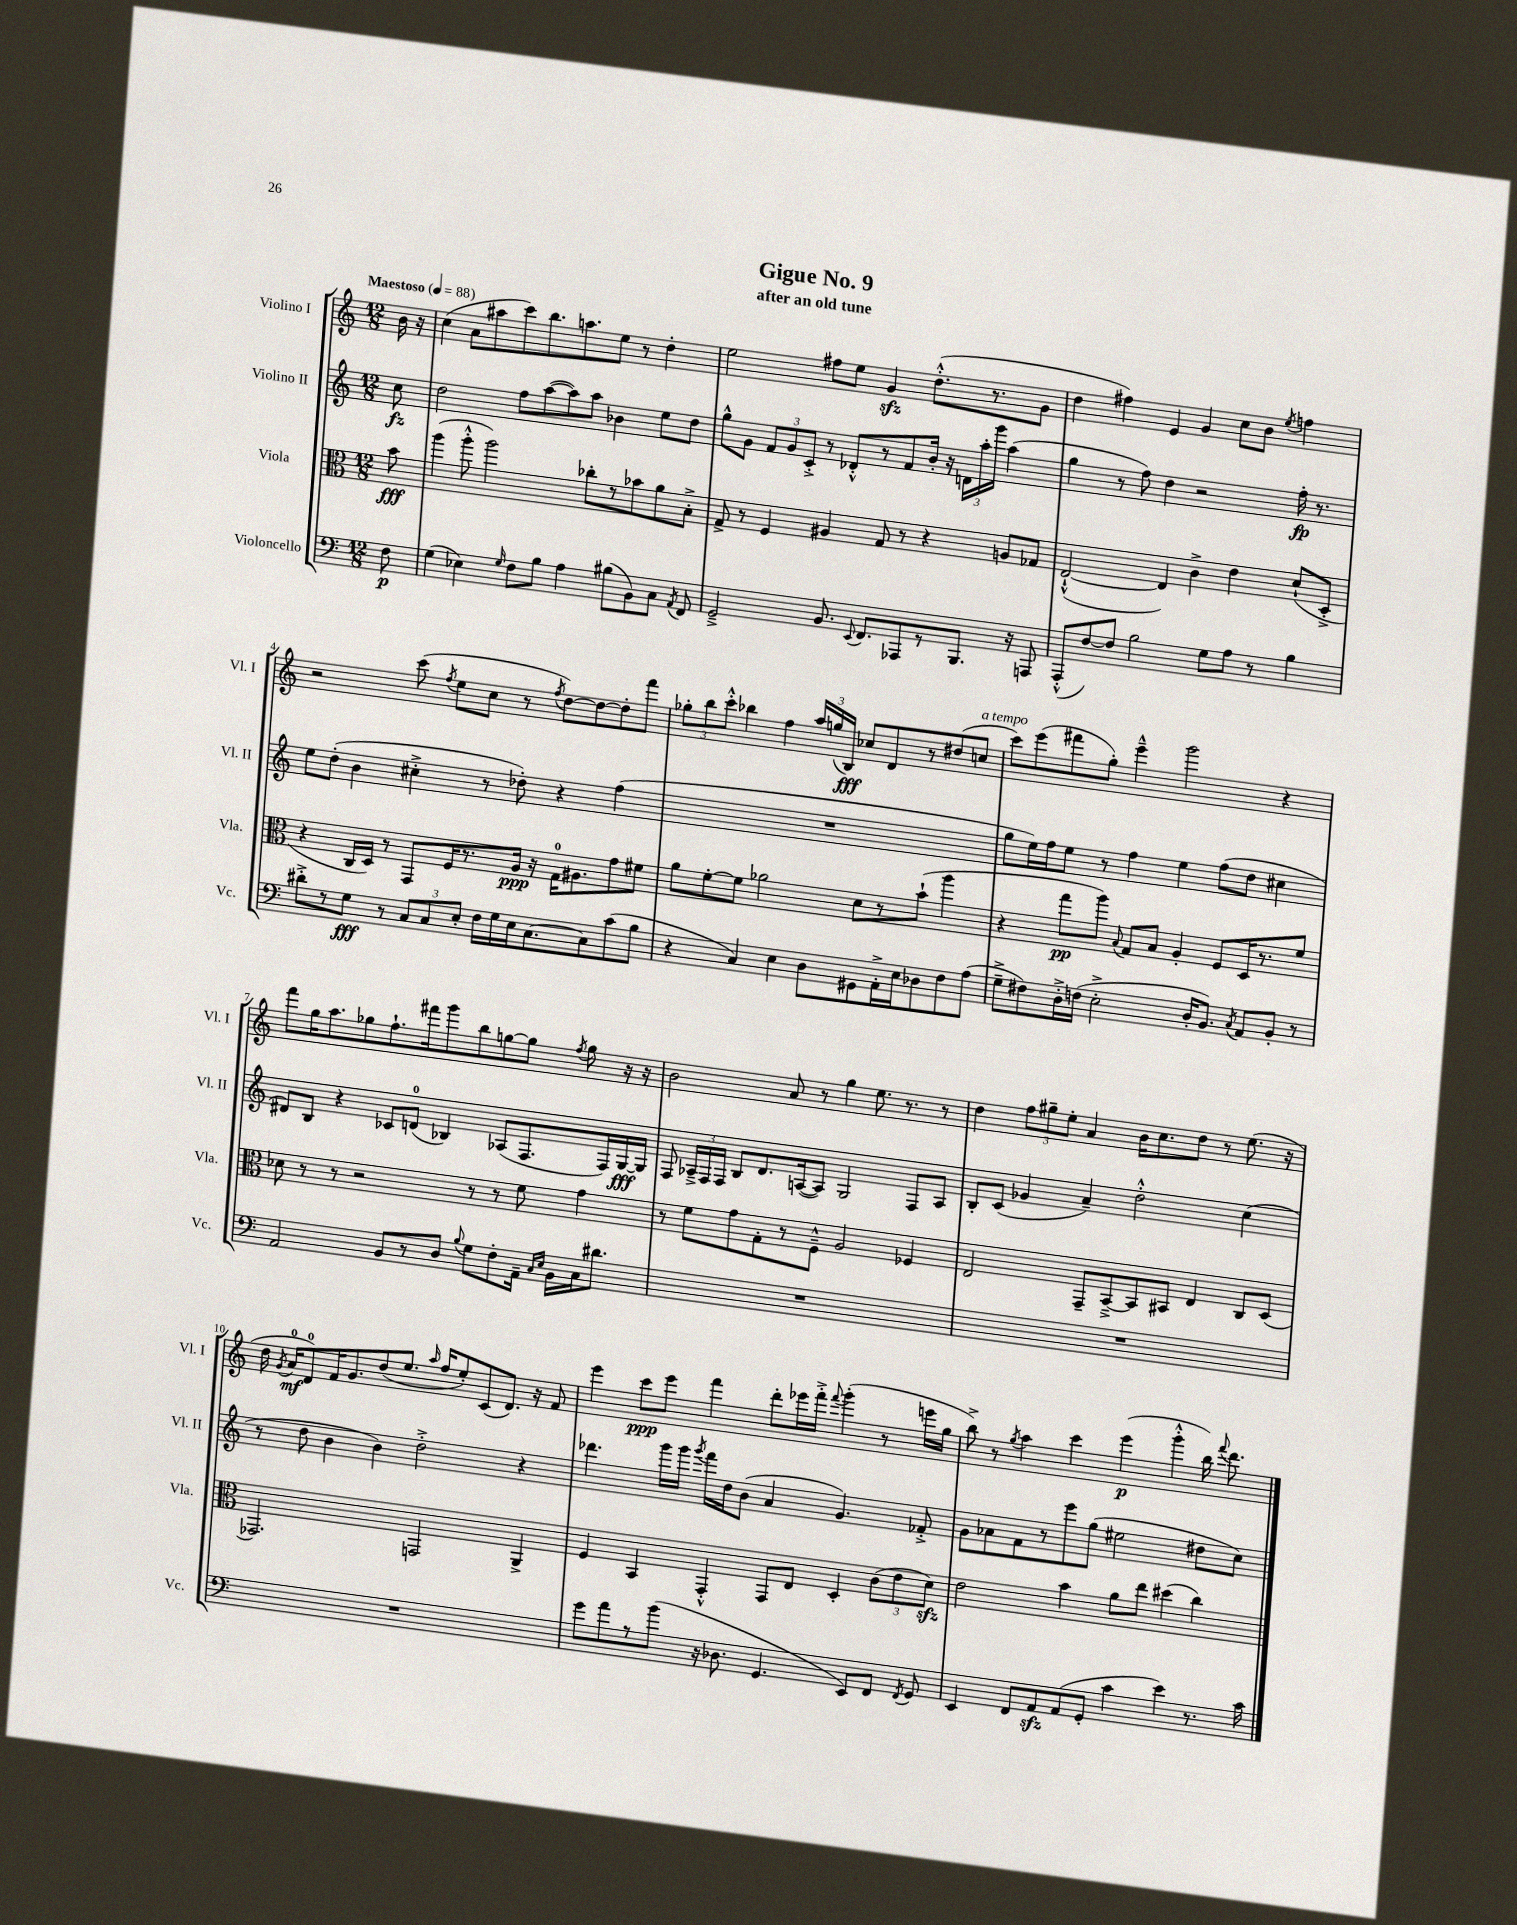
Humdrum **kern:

**kern	**kern	**kern	**kern
*staff4	*staff3	*staff2	*staff1
*clefF4	*clefC3	*clefG2	*clefG2
*k[]	*k[]	*k[]	*k[]
*M12/8	*M12/8	*M12/8	*M12/8
*MM88	*MM88	*MM88	*MM88
8F\	8b\	8cc\	16b\
.	.	.	16r
=	=	=	=
(4G\	(4aa\	2dd\	(4cc\
4E-\)	8aa'^^\	.	8a\L
.	2aa\)	.	8aa#\
16qqG/	.	.	.
8F\L	.	8ff\L	8ccc\)
8B\J	.	([8aa\	8.bb\
4A\	.	8aa\])	.
.	.	.	8.aa\
.	8cc-'\L	8aa\J	.
(8B#\L	8r	4b-\	8ee\J
8BB\)	8b-\	.	8r
8C\J	8a\	8ee\L	4dd'\
8qAA/	.	.	.
8FF/	8B'^\J	8dd\J	.
=	=	=	=
2GG~^/	8G^/	8gg^^\L	2ee\
.	8r	8g\J	.
.	4F/	12f/L	.
.	.	12g/	.
.	.	12c'^/J	.
8.BB/	4A#/	8r	8ff#\L
.	.	8d-'^^/L	8ee\J
8qqEE/	.	.	.
8.FF/L	.	.	.
.	8G/	8r	4g/
8AAA-/	8r	8f/	.
8r	4r	16b'/Jk	(8.dd'^^\L
.	.	16r	.
8.BBB/J	.	24d\LL	.
.	.	24aa'\	.
.	.	.	8.r
.	.	24ggg\JJ	.
.	8A/L	(4aa\	.
16r	.	.	.
8AAA/	8G-/J	.	8g\J
=	=	=	=
(8AAA'^^/L	([2E`^^/	4gg\	4dd\
[8F/)	.	.	.
8F/]J	.	8r	4ff#\)
2B\	.	8ff\)	.
.	4E/])	4dd\	4e/
.	4c^\	2r	4g/
8G\L	.	.	.
8A\J	4e\	.	8cc\L
8r	.	.	8b\J
.	.	.	8qee/
4B\	(8d`/L	16ff'\	4ff\
.	.	8.r	.
.	8D'^/J	.	.
=	=	=	=
8d#'^\L	4r	8ee\L	2r
8r	.	(8dd'\J	.
8G\J	16C/LL	4b\	.
.	16D/JJ)	.	.
8r	8r	.	.
12C/L	8GG/L	4cc#'^\	(8ccc\
12C/	.	.	.
.	.	.	8qff/
.	16F/K	.	8ee\L
12E'/J	.	.	.
.	8.r	.	.
16F\LL	.	8r	8cc\J
16G\	.	.	.
16E\J	16A/Jk	8dd-'\)	8r
[8.C\	16r	.	.
.	.	.	8qff/
.	16G\LK	4r	[8dd\L)
.	8.A#\	.	.
8C\]	.	.	8dd\_
(8c\	8g\	(4ff\	8dd'\]
8B\J	8f#\J	.	8fff\J
=	=	=	=
4r	8a\L	1.r	12gg-'\L
.	.	.	12bb\
.	[8f'\	.	.
.	.	.	12ccc'^^\J
4C/)	8f\]J	.	4bb-\
.	2a-\	.	.
4E\	.	.	4ff\
8D\L	.	.	24aa/LL
.	.	.	(24gg/
.	.	.	24B/JJ)
8GG#\	8d\L	.	8cc-/L
16AA'^\L	8r	.	8d/
16E\J	.	.	.
8D-\	(8b`\J	.	8r
8F\	4aa\	.	(8dd#/
(8A\J	.	.	8cc/J
=	=	=	=
8G~^\L	4r	8gg\L	8ccc\L)
8F#\)	.	16ee\L)	(8eee\
.	.	16ff\J	.
16D'^\L	8gg\L	8ee\J	8fff#\
(16F\JJ	.	.	.
2E'^\	8aa\J)	8r	8gg'\J)
.	8qqB/	.	.
.	8G/L	4ff\	4eee~^^\
.	8B/J	.	.
.	4A'/	4ee\	2ggg\
16D'/LK	.	.	.
8.BB/J)	.	.	.
.	8F/L	(8ff\L	.
8qC/	.	.	.
8AA/L	16D/K	8dd\J	.
.	8.r	.	.
8BB'/J	.	4cc#\	4r
8r	8f/J	.	.
=	=	=	=
2AA/	8d-\	8d#/L)	8fff\L
.	8r	8B/J	16gg\K
.	.	.	8.aa\
.	8r	4r	.
.	2r	.	8gg-\
8BB/L	.	8c-/L	8.ff`\
8r	.	(8d/J	.
.	.	.	16fff#\k
8D/J	.	4B-/)	8ggg\
8qqB/	.	.	.
8G\L	8r	.	8bb\
8F'\	8r	(8A-/L	[8gg\
16AA~\Jk	8f\	8.F/	8gg\]J
16qqC/LL	.	.	.
16qqE/JJ	.	.	.
16BB\LL	.	.	.
.	.	.	8qff/
16C\J	4g\	.	8gg\
8.d#\J	.	16F/L)	.
.	.	[16G/	16r
.	.	16G/]JJ	16r
=	=	=	=
1.r	8r	8F/	2b\
.	8f\L	24A-~^/LL	.
.	.	24F/	.
.	.	24F/JJ	.
.	8g\	8B/L	.
.	8G'\	8.d/	.
.	8r	.	8a/
.	.	([16A/k	.
.	8F~^^\J	8A/]J)	8r
.	2A/	2G/	4gg\
.	.	.	8.ee\
.	.	.	8.r
.	4F-/	8F/L	.
.	.	8A/J	8r
=	=	=	=
1.r	2E/	8B'/L	4dd\
.	.	(8c/J	.
.	.	4g-/	12ff\L
.	.	.	12gg#~\
.	.	.	12ee'\J
.	8GG~/L	4a~/)	4a/
.	[8BB~^/	.	.
.	8BB/]	2dd'^^\	16b\LK
.	.	.	8.cc\
.	8BB#/J	.	.
.	4E/	.	8dd\J
.	.	.	8r
.	8C/L	(4cc\	(8.ee\
.	(8D/J	.	.
.	.	.	16r
=	=	=	=
1.r	2.GG-/)	8r	16dd\
.	.	.	8qg/
.	.	.	16a/LK
.	.	8dd\	8d/)
.	.	4b\	16f/K
.	.	.	8.g/
.	.	4b\)	(8dd/
.	.	.	8.ee/J
.	2GG/	2dd'^\	.
.	.	.	16qqaa/
.	.	.	16ff/LK
.	.	.	8ee'/)
.	.	.	(8c/
.	.	.	8.d/J)
.	4AA^/	4r	.
.	.	.	16r
.	.	.	8f/
=	=	=	=
8g\L	4F/	4.ddd-\	4eee\
8a\	.	.	.
8r	4BB/	.	8ccc\L
(8b\J	.	16ggg\LL	8eee\J
.	.	16ggg\JJ	.
.	.	8qggg/	.
16r	4GG'^^/	16fff\LL	4fff\
8.D-\	.	16dd\J	.
.	.	(8b\J	.
4.GG/	8GG/L	4a/	8ddd'\L
.	8E/J	.	16eee-\L
.	.	.	16fff'^\JJ
.	.	.	8qqfff/
.	4D'/	4.g/)	(4ggg'\
8EE/L)	.	.	.
8FF/J	(12c\L	.	8r
.	12e\	.	.
8qFF/	.	.	.
8GG/	.	8f-'^/	16eee\LL
.	12d\J)	.	.
.	.	.	16gg\JJ
=	=	=	=
4EE/	2e\	8g\L	8bb^\)
.	.	8a-\	8r
.	.	.	8qgg/
8FF/L	.	8f\	4aa\
8AA/	.	8r	.
(8AA/	4b\	8eee\	4ccc\
8GG'/J	.	(8gg\J	.
4c\	8a\L	2ee#\	(4eee\
.	8ee\J	.	.
4e\)	(4dd#\	.	4ggg'^^\
8.r	4cc\)	8dd#\L	16bb\)
.	.	.	8qqfff/
.	.	.	8.ddd\
.	.	8cc\J)	.
16c\	.	.	.
==	==	==	==
*-	*-	*-	*-
